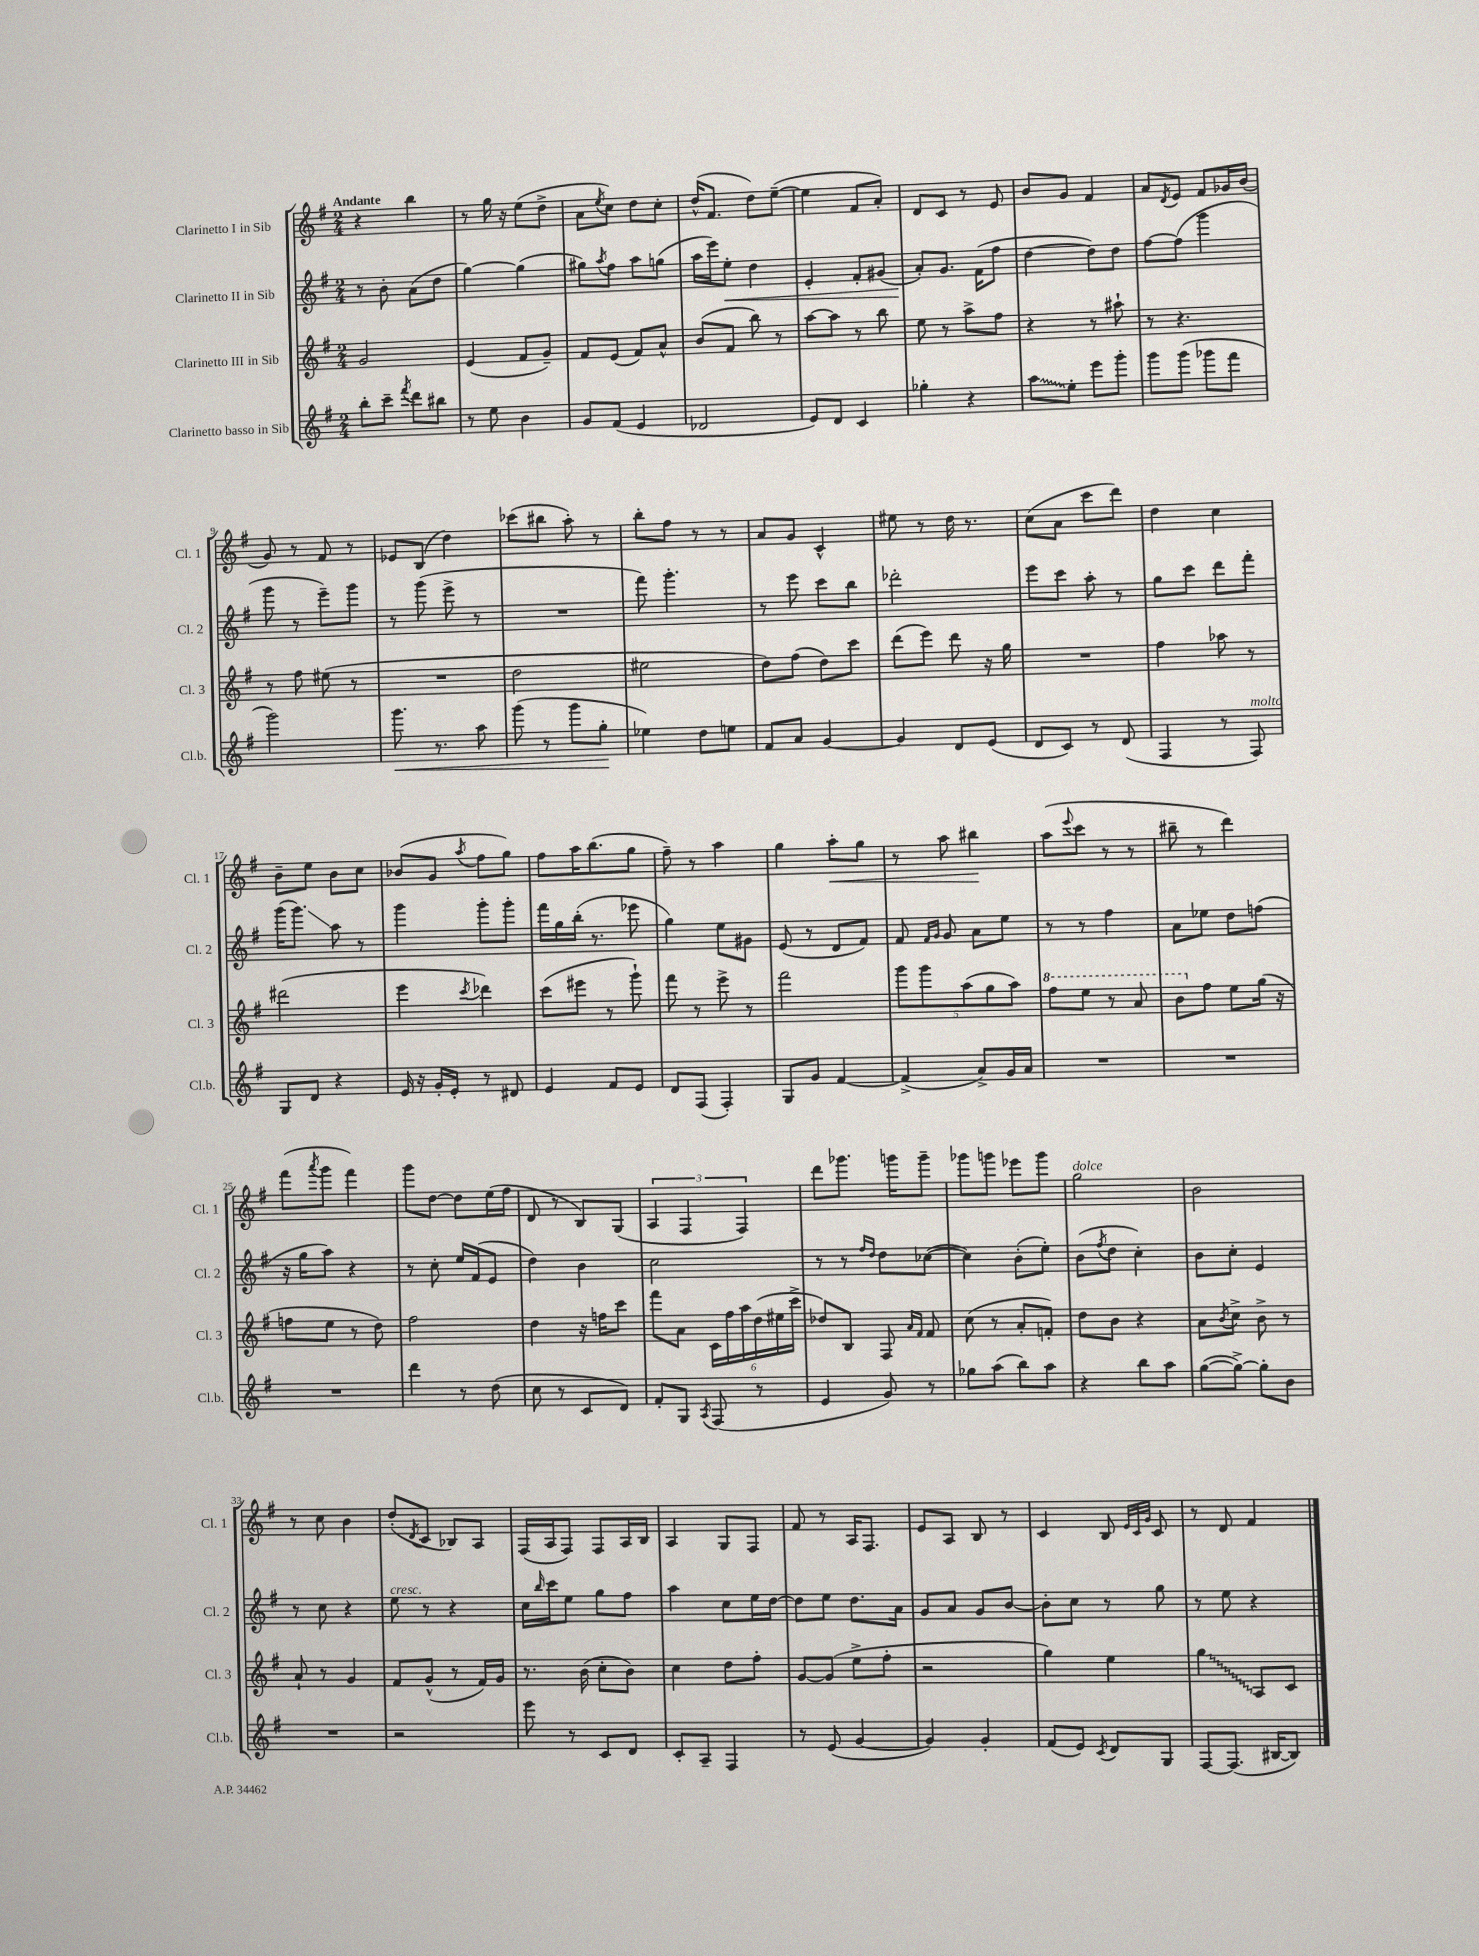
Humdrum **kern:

**kern	**kern	**kern	**kern
*staff4	*staff3	*staff2	*staff1
*clefG2	*clefG2	*clefG2	*clefG2
*k[f#]	*k[f#]	*k[f#]	*k[f#]
*M2/4	*M2/4	*M2/4	*M2/4
8bb'	2g	8r	4r
8ccc~	.	8b'	.
8qfff#	.	.	.
8ddd	.	(8a	4bb
8bb#	.	8dd	.
=	=	=	=
8r	(4e	[4gg)	8r
8ee	.	.	16gg
.	.	.	16r
4b	8f#	(4gg]	(8ee
.	8g~)	.	8dd^
=	=	=	=
8g	8f#	8gg#)	8a
.	.	8qaa	8qee
(8f#	(8e	8ff#	8cc)
4e	8f#)	8aa	8dd
.	8a^^	(8gg	8cc'
=	=	=	=
2d-	(8b	16aa	(16dd^^
.	.	16eee)	8.f#
.	8f#	8ee'	.
.	8bb)	4dd	8dd)
.	8r	.	([8ee~
=	=	=	=
8e)	[8aa	4e'	4ee]
8d	8aa]	.	.
4c	8r	8f#'	8f#
.	8bb	(8g#	8a')
=	=	=	=
4gg-'	8ee	8a')	8d
.	8r	8.g	8c
4r	8aa^	.	8r
.	.	(16f#	.
.	8ff#	8ff#	8e
=	=	=	=
8aa	4r	[4dd	8b
8ee'	.	.	8g
8eee	8r	8dd])	4f#
8ggg'	8aa#`	8dd	.
=	=	=	=
8ggg	8r	[8ff#	8a
.	.	.	8qd
(8ggg	4.r	(8ff#]	8e
8ggg-	.	4ggg	8f#
8fff#	.	.	16g-
.	.	.	(16b
=	=	=	=
2ggg)	8r	8ggg	8g)
.	8ff#	8r	8r
.	(8ee#	8eee~)	8f#
.	8r	8ggg	8r
=	=	=	=
8.ggg	2r	8r	8e-
.	.	(8ggg	(8B
8.r	.	.	.
.	.	8eee^	4dd)
8aa	.	8r	.
=	=	=	=
(8ggg	2dd	2r	(8ccc-
8r	.	.	8bb#
8ggg	.	.	8aa')
8gg'	.	.	8r
=	=	=	=
4ee-)	2ee#	8fff#)	8bb'
.	.	4.ggg'	8ff#
8dd	.	.	8r
8ee	.	.	8r
=	=	=	=
8f#	8dd)	8r	8a
8a	(8ff#	8eee	8g
[4g	8dd)	8ccc	4c^^
.	8ccc	8bb	.
=	=	=	=
4g]	(8ddd	2ddd-'	8ee#
.	8eee)	.	8r
8d	8ddd	.	16dd
.	.	.	8.r
(8e	16r	.	.
.	16gg	.	.
=	=	=	=
8d	2r	8eee	(8cc
8c)	.	8ccc	8a
8r	.	8aa'	8ccc
(8d	.	8r	8ddd)
=	=	=	=
4F#	4ff#	8gg	4dd
.	.	8ccc	.
8r	8aa-	8ddd	4cc
8F#)	8r	8fff#'	.
=	=	=	=
8G	(2ddd#	(16ggg	8b~
.	.	8.ggg)	.
8d	.	.	8ee
4r	.	8aa	8b
.	.	8r	8cc
=	=	=	=
16e	4eee	4ggg	(8b-
16r	.	.	.
16g'	.	.	8g
16e'	.	.	.
.	8qccc	.	8qaa
8r	4ddd-)	8ggg'	8ff#
8d#	.	8ggg'	8gg)
=	=	=	=
4e	(8ccc	16fff#	8ff#
.	.	16gg	.
.	8eee#	(16bb'	16aa
.	.	8.r	(8.bb
8f#	8r	.	.
8e	8ggg`)	8eee-	8gg
=	=	=	=
8d	8fff#	4gg)	8ff#~)
(8F#	8r	.	8r
4F#')	8eee^	8ee	4aa
.	8r	8g#	.
=	=	=	=
8G	2fff#	(8e	4gg
8g	.	8r	.
[4f#	.	8d	8aa'
.	.	8f#)	8gg
=	=	=	=
(4f#^]	10ggg	8f#	8r
.	10ggg	.	.
.	.	16qqf#	.
.	.	16qqg	.
.	.	8g	8aa
.	(10aa	.	.
8a^)	.	8a	4bb#
.	10gg	.	.
16g	.	8ee	.
.	10aa)	.	.
16a	.	.	.
=	=	=	=
2r	8fff#	8r	(8aa
.	.	.	8qqeee
.	8eee	8r	8ccc
.	8r	4ff#	8r
.	8aa	.	8r
=	=	=	=
2r	8bb	8a	8bb#~
.	8ff#	8ee-	8r
.	8ee	8dd	4ddd)
.	(16gg	(8ff	.
.	16r	.	.
=	=	=	=
2r	8ff	16r	(8fff#
.	.	16gg	.
.	.	.	8qaaa
.	8ee	8aa)	8ggg
.	8r	4r	4fff#)
.	8dd)	.	.
=	=	=	=
4ddd	2ff#	8r	8ggg
.	.	8cc'	[8dd
8r	.	16ee	8dd]
.	.	(16f#	.
(8dd	.	8e	(16ee
.	.	.	16ff#
=	=	=	=
8cc	4dd	4dd)	8d
8r	.	.	8r
8c	16r	4b	8B)
.	16ff	.	.
8d)	8ccc	.	(8G
=	=	=	=
8f#'	8fff#	2cc	6A
8G	8a	.	.
.	.	.	6F#
8qA	.	.	.
(8F#	24c	.	.
.	24ff#	.	.
.	24aa	.	6F#)
8r	(24dd	.	.
.	24ee#	.	.
.	24ccc^	.	.
=	=	=	=
4e	8dd-)	8r	8ddd
.	8B	8r	8.ggg-
.	.	16qqff#	.
.	.	16qqdd	.
8g)	8F#	8dd	.
.	.	.	16ggg
.	16qqa	.	.
.	16qqf#	.	.
8r	8f#	([8cc-	8ggg~
=	=	=	=
8gg-	(8cc	4cc-])	8ggg-
(8aa	8r	.	8ggg
8bb)	8a'	(8b'	8eee-
8aa	8f')	8ee')	8ggg
=	=	=	=
4r	8dd	(8b	2gg
.	.	8qff#	.
.	8b	8dd	.
8bb	4r	4cc')	.
8aa	.	.	.
=	=	=	=
([8gg	8a	8b	2b
.	8qb	.	.
8gg^_)	8cc^	8cc'	.
8gg']	8b^	4e	.
8b	8r	.	.
=	=	=	=
2r	8a`	8r	8r
.	8r	8cc	8cc
.	4g	4r	4b
=	=	=	=
2r	8f#	8ee	(8dd'
.	.	.	8qd
.	(8g^^	8r	8c
.	8r	4r	8B-)
.	16f#)	.	8A
.	16g	.	.
=	=	=	=
8eee	8.r	16cc	(16F#
.	.	16qqbb	.
.	.	16ccc	16A
8r	.	8ee	8F#)
.	(16b	.	.
8c	8cc'	8gg	8F#
8d	8b)	8ff#	16A
.	.	.	16B
=	=	=	=
8c'	4cc	4aa	4A
8A~	.	.	.
4F#	8dd	8cc	8G
.	8ff#'	16ee	8F#
.	.	[16dd	.
=	=	=	=
8r	[8g	8dd]	8f#
(8e	(8g]	8ee	8r
[4g	8ee^	8.dd	16A
.	.	.	8.F#
.	8ff#'	.	.
.	.	16a	.
=	=	=	=
4g])	2r	8g	8e
.	.	8a	8A
4g'	.	8g	8B
.	.	[8b	8r
=	=	=	=
(8f#	4gg)	8b']	4c
8e)	.	8cc	.
8qc	.	.	.
8d	4ee	8r	8B
.	.	.	32qqe
.	.	.	32qqc
.	.	.	32qqg
8G	.	8gg	8c
=	=	=	=
[8F#	4gg	8r	8r
(8.F#]	.	8ee	8d
.	8A	4r	4f#
[16B#	.	.	.
8B#])	8c	.	.
==	==	==	==
*-	*-	*-	*-
